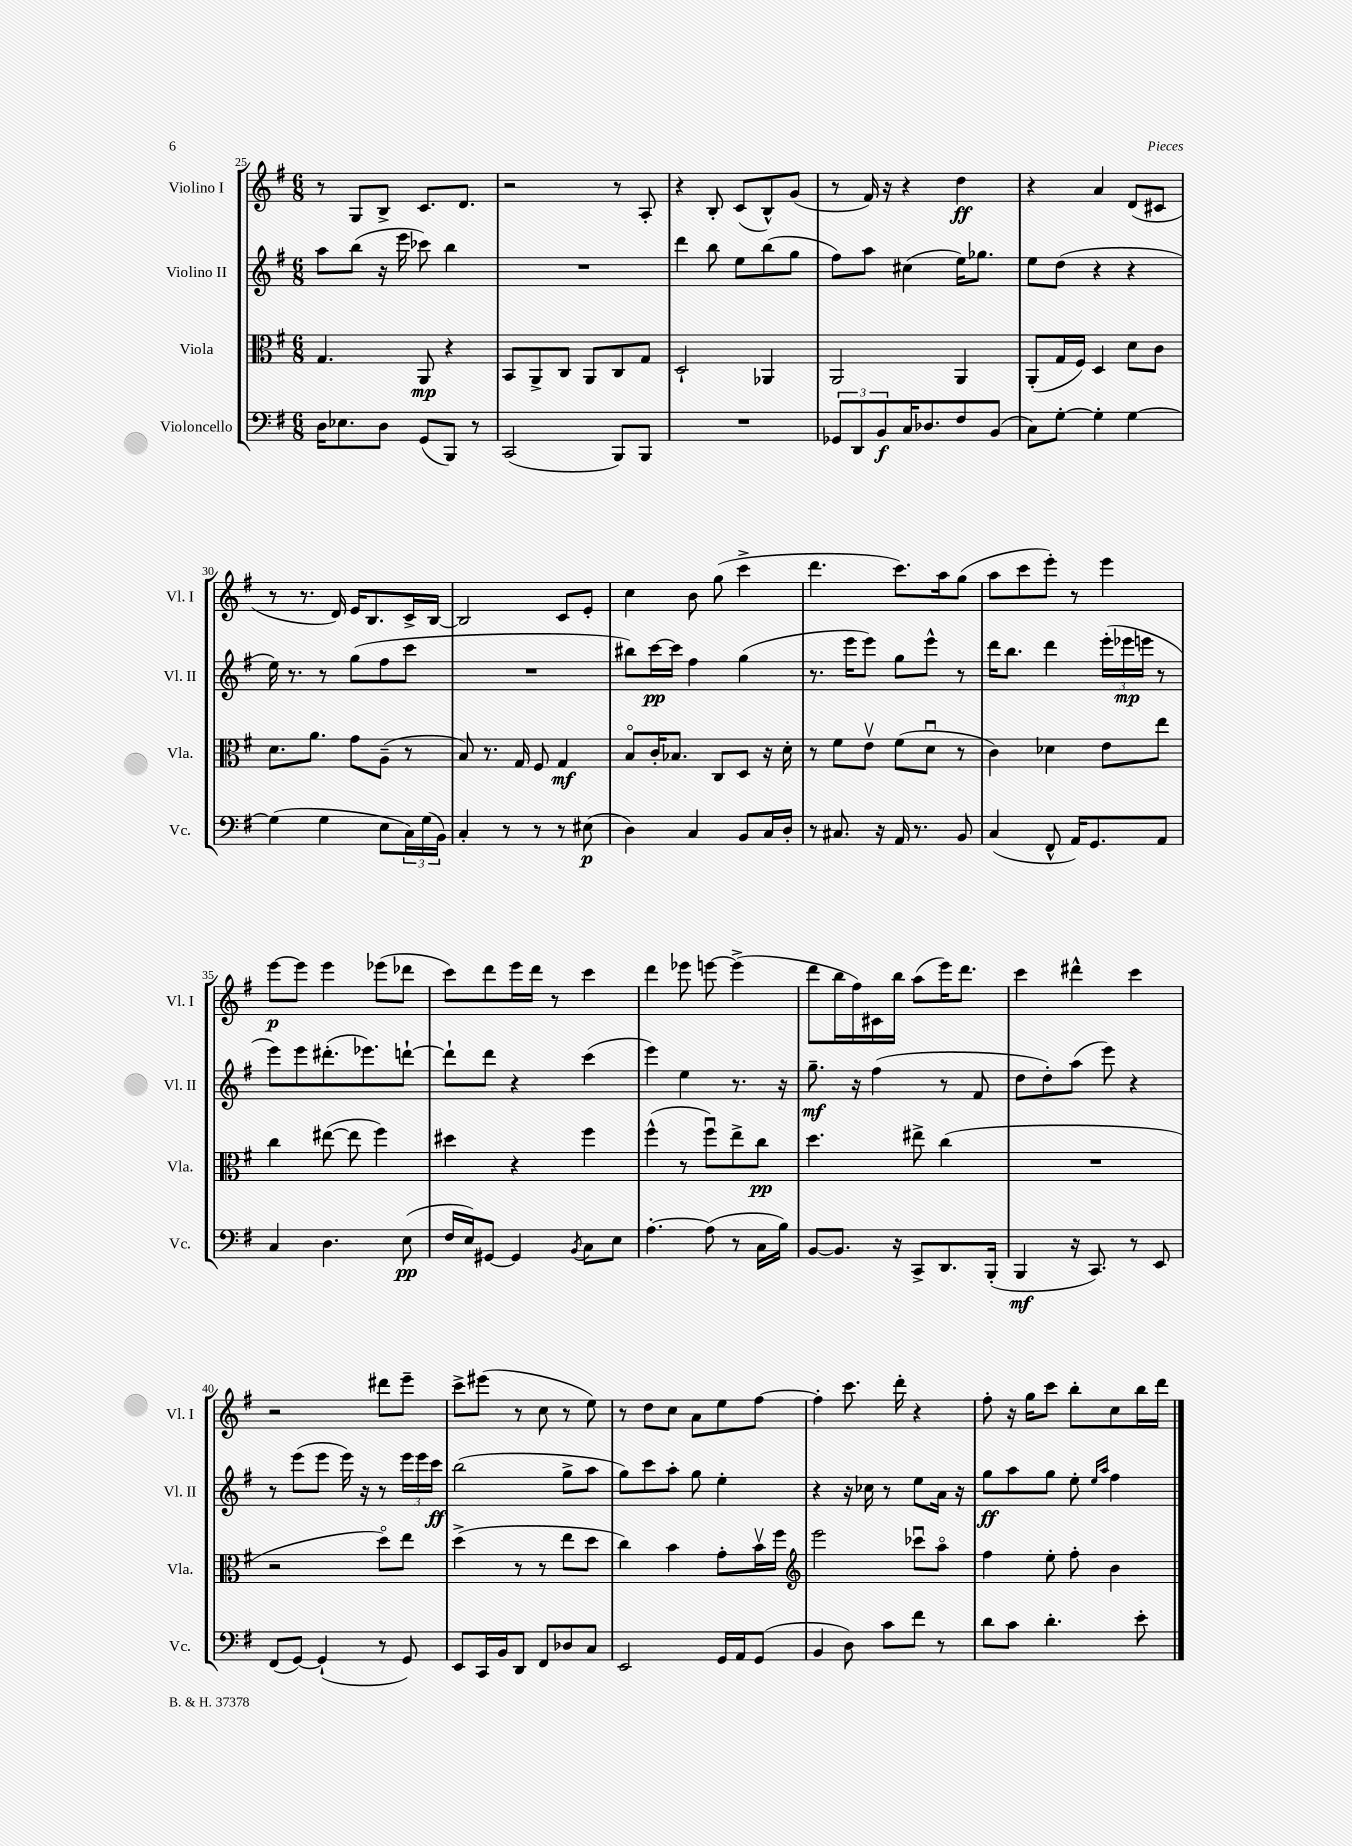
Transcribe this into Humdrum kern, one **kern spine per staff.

**kern	**dynam	**kern	**dynam	**kern	**dynam	**kern	**dynam
*part4	*part4	*part3	*part3	*part2	*part2	*part1	*part1
*staff4	*staff4	*staff3	*staff3	*staff2	*staff2	*staff1	*staff1
*I"Violoncello	*	*I"Viola	*	*I"Violino II	*	*I"Violino I	*
*I'Vc.	*	*I'Vla.	*	*I'Vl. II	*	*I'Vl. I	*
*clefF4	*	*clefC3	*	*clefG2	*	*clefG2	*
*k[f#]	*	*k[f#]	*	*k[f#]	*	*k[f#]	*
*M6/8	*	*M6/8	*	*M6/8	*	*M6/8	*
=25	=25	=25	=25	=25	=25	=25	=25
16D\KL	.	4.G/	.	8aa\L	.	8r	.
8.E-X\	.	.	.	.	.	.	.
.	.	.	.	(8bb\J	.	8G/L	.
8D\J	.	.	.	16r	.	8B^/J	.
.	.	.	.	16eee\	.	.	.
(8GG/L	.	8AA/	mp	8ccc-X\)	.	8.c/L	.
8BBB/J)	.	4r	.	4bb\	.	.	.
.	.	.	.	.	.	8.d/J	.
8r	.	.	.	.	.	.	.
=26	=26	=26	=26	=26	=26	=26	=26
(2CC/	.	8BB/L	.	2.r	.	2r	.
.	.	8AA^/	.	.	.	.	.
.	.	8C/J	.	.	.	.	.
.	.	8AA/L	.	.	.	.	.
8BBB/L)	.	8C/	.	.	.	8r	.
8BBB/J	.	8G/J	.	.	.	8A'/	.
=27	=27	=27	=27	=27	=27	=27	=27
2.r	.	2D`/	.	4ddd\	.	4r	.
.	.	.	.	8bb\	.	8B'/	.
.	.	.	.	8ee\L	.	(8c/L	.
.	.	4AA-X/	.	(8bb\	.	8B^^/)	.
.	.	.	.	8gg\J	.	(8g/J	.
=28	=28	=28	=28	=28	=28	=28	=28
12GG-X/L	.	2AA/	.	8ff#\L)	.	8r	.
12DD/	.	.	.	.	.	.	.
.	.	.	.	8aa\J	.	16f#/)	.
12BB/	f	.	.	.	.	.	.
.	.	.	.	.	.	16r	.
16C/K	.	.	.	(4cc#X\	.	4r	.
8.D-X/	.	.	.	.	.	.	.
8F#/	.	4AA/	.	16ee\KL)	.	4dd\	ff
.	.	.	.	8.gg-X\J	.	.	.
(8BB/J	.	.	.	.	.	.	.
=29	=29	=29	=29	=29	=29	=29	=29
8C\L)	.	(8AA'/L	.	8ee\L	.	4r	.
[8G'\J	.	16G/L	.	(8dd\J	.	.	.
.	.	16F#/JJ)	.	.	.	.	.
4G'\]	.	4D/	.	4r	.	4a/	.
[4G\	.	8d\L	.	4r	.	(8d/L	.
.	.	8c\J	.	.	.	8c#X/J	.
!!LO:LB:g=z
=30	=30	=30	=30	=30	=30	=30	=30
(4G\]	.	8.d\L	.	16ee\)	.	8r	.
.	.	.	.	8.r	.	.	.
.	.	.	.	.	.	8.r	.
.	.	8.a\J	.	.	.	.	.
4G\	.	.	.	8r	.	.	.
.	.	.	.	.	.	16d/)	.
.	.	8g\L	.	(8gg\L	.	16e/KL	.
.	.	.	.	.	.	8.B/	.
8E\L	.	(8A~\J	.	8ff#\	.	.	.
24C\L)	.	8r	.	8ccc\J	.	16c^/L	.
(24G\	.	.	.	.	.	.	.
.	.	.	.	.	.	[16B/JJ	.
24BB\JJ)	.	.	.	.	.	.	.
=31	=31	=31	=31	=31	=31	=31	=31
4C'/	.	8B/)	.	2.r	.	2B/]	.
.	.	8.r	.	.	.	.	.
8r	.	.	.	.	.	.	.
.	.	16G/	.	.	.	.	.
8r	.	8F#/	.	.	.	.	.
8r	.	4G/	mf	.	.	8c/L	.
(8E#X\	p	.	.	.	.	8e'/J	.
=32	=32	=32	=32	=32	=32	=32	=32
4D\)	.	8B/L	.	8bb#X\L)	.	4cc\	.
.	.	16c'/K	.	[16ccc\L	pp	.	.
.	.	8.B-X/J	.	16ccc\JJ]	.	.	.
4C/	.	.	.	4ff#\	.	8b\	.
.	.	8C/L	.	.	.	(8gg\	.
8BB/L	.	8D/J	.	(4gg\	.	4ccc^\	.
16C/L	.	16r	.	.	.	.	.
16D'/JJ	.	16d'\	.	.	.	.	.
=33	=33	=33	=33	=33	=33	=33	=33
8r	.	8r	.	8.r	.	4.ddd\	.
8.C#X/	.	8f#\L	.	.	.	.	.
.	.	.	.	16eee\KL	.	.	.
.	.	8ev\J	.	8eee\J)	.	.	.
16r	.	.	.	.	.	.	.
16AA/	.	(8f#\L	.	8gg\L	.	8.ccc\L)	.
8.r	.	.	.	.	.	.	.
.	.	8du\J	.	8eee^^\J	.	.	.
.	.	.	.	.	.	16aa\k	.
8BB/	.	8r	.	8r	.	(8gg\J	.
=34	=34	=34	=34	=34	=34	=34	=34
(4C/	.	4c\)	.	16ddd\KL	.	8aa\L	.
.	.	.	.	8.bb\J	.	.	.
.	.	.	.	.	.	8ccc\	.
8FF#^^/	.	4d-X\	.	4ddd\	.	8eee'\J)	.
16AA/KL)	.	.	.	.	.	8r	.
8.GG/	.	.	.	.	.	.	.
.	.	8e\L	.	(24eee'\LL	.	4eee\	.
.	.	.	.	24eee-X\	mp	.	.
.	.	.	.	24eeen\JJ	.	.	.
8AA/J	.	8ee\J	.	8r	.	.	.
!!LO:LB:g=z
=35	=35	=35	=35	=35	=35	=35	=35
4C/	.	4cc\	.	8eee\L)	.	[8eee\L	p
.	.	.	.	8eee\	.	8eee\J]	.
4.D\	.	([8ee#X\	.	(8.ddd#X'\	.	4eee\	.
.	.	8ee#\]	.	.	.	.	.
.	.	.	.	8.eee-X\)	.	.	.
.	.	4ff#\)	.	.	.	(8eee-X\L	.
(8E\	pp	.	.	[8dddn`\J	.	8ddd-X\J	.
=36	=36	=36	=36	=36	=36	=36	=36
16F#/LL	.	4dd#X\	.	8ddd`\L]	.	8ccc\L)	.
16E/J)	.	.	.	.	.	.	.
[8GG#X/J	.	.	.	8ddd\J	.	8ddd\	.
4GG#/]	.	4r	.	4r	.	16eee\L	.
.	.	.	.	.	.	16ddd\JJ	.
.	.	.	.	.	.	8r	.
8qBB/	.	.	.	.	.	.	.
8C\L	.	4ff#\	.	(4ccc\	.	4ccc\	.
8E\J	.	.	.	.	.	.	.
=37	=37	=37	=37	=37	=37	=37	=37
[4.A'\	.	(4ff#^^\	.	4eee\)	.	4ddd\	.
.	.	8r	.	4ee\	.	8eee-X\	.
(8A\]	.	8ff#u\L)	.	.	.	[8eeen\	.
8r	.	8ee^\	.	8.r	.	(4eee^\]	.
16C\LL	.	8cc\J	pp	.	.	.	.
16B\JJ)	.	.	.	16r	.	.	.
=38	=38	=38	=38	=38	=38	=38	=38
[8BB/L	.	4.dd\	.	8.gg~\	mf	8ddd\L	.
8.BB/J]	.	.	.	.	.	16bb\L	.
.	.	.	.	16r	.	16ff#\)	.
.	.	.	.	(4ff#\	.	16c#X\	.
16r	.	.	.	.	.	16bb\JJ	.
8CC^/L	.	8ee#X^\	.	.	.	(8aa\L	.
8.DD/	.	(4cc\	.	8r	.	16eee\K)	.
.	.	.	.	.	.	8.ddd\J	.
.	.	.	.	8f#/	.	.	.
(16BBB'/Jk	.	.	.	.	.	.	.
=39	=39	=39	=39	=39	=39	=39	=39
4BBB/	mf	2.r	.	8dd\L	.	4ccc\	.
.	.	.	.	8dd'\)	.	.	.
16r	.	.	.	(8aa\J	.	4ddd#X^^\	.
8.CC/)	.	.	.	.	.	.	.
.	.	.	.	8eee\)	.	.	.
8r	.	.	.	4r	.	4ccc\	.
8EE/	.	.	.	.	.	.	.
!!LO:LB:g=z
=40	=40	=40	=40	=40	=40	=40	=40
(8FF#/L	.	2r	.	8r	.	2r	.
[8GG/J)	.	.	.	(8eee\L	.	.	.
(4GG`/]	.	.	.	8eee\J	.	.	.
.	.	.	.	16eee\)	.	.	.
.	.	.	.	16r	.	.	.
8r	.	8dd\L)	.	8r	.	8ddd#X\L	.
8GG/)	.	8ee\J	.	24eee\LL	.	8eee~\J	.
.	.	.	.	24eee\	.	.	.
.	.	.	.	24ccc\JJ	ff	.	.
=41	=41	=41	=41	=41	=41	=41	=41
8EE/L	.	(4dd^\	.	(2bb\	.	8ccc^\L	.
16CC/L	.	.	.	.	.	(8eee#X\J	.
16BB/J	.	.	.	.	.	.	.
8DD/J	.	8r	.	.	.	8r	.
8FF#/L	.	8r	.	.	.	8cc\	.
8D-X/	.	8ee\L	.	8gg^\L	.	8r	.
8C/J	.	8dd\J	.	8aa\J	.	8ee\)	.
=42	=42	=42	=42	=42	=42	=42	=42
2EE/	.	4cc\)	.	8gg\L)	.	8r	.
.	.	.	.	8ccc\	.	8dd\L	.
.	.	4b\	.	8aa'\J	.	8cc\J	.
.	.	.	.	8gg\	.	8a\L	.
16GG/LL	.	8g'\L	.	4ee'\	.	8ee\	.
16AA/J	.	.	.	.	.	.	.
(8GG/J	.	16bv\L	.	.	.	[8ff#\J	.
.	.	16ff#\JJ	.	.	.	.	.
=43	=43	=43	=43	=43	=43	=43	=43
*	*	*clefG2	*	*	*	*	*
4BB/	.	2eee\	.	4r	.	4ff#'\]	.
8D\)	.	.	.	16r	.	8.ccc\	.
.	.	.	.	16cc-X\	.	.	.
8c\L	.	.	.	8r	.	.	.
.	.	.	.	.	.	16ddd'\	.
8f#\J	.	8ccc-Xu\L	.	8ee\L	.	4r	.
8r	.	8aa\J	.	16a\Jk	.	.	.
.	.	.	.	16r	.	.	.
=44	=44	=44	=44	=44	=44	=44	=44
8d\L	.	4ff#\	.	8gg\L	ff	8ff#'\	.
8c\J	.	.	.	8aa\	.	16r	.
.	.	.	.	.	.	16gg\KL	.
4.d'\	.	8ee'\	.	8gg\J	.	8ccc\J	.
.	.	8ff#'\	.	8ee'\	.	8bb'\L	.
.	.	.	.	16qqee/LL	.	.	.
.	.	.	.	16qqaa/JJ	.	.	.
.	.	4b\	.	4ff#\	.	8cc\	.
8e'\	.	.	.	.	.	16bb\L	.
.	.	.	.	.	.	16ddd\JJ	.
==	==	==	==	==	==	==	==
*-	*-	*-	*-	*-	*-	*-	*-
